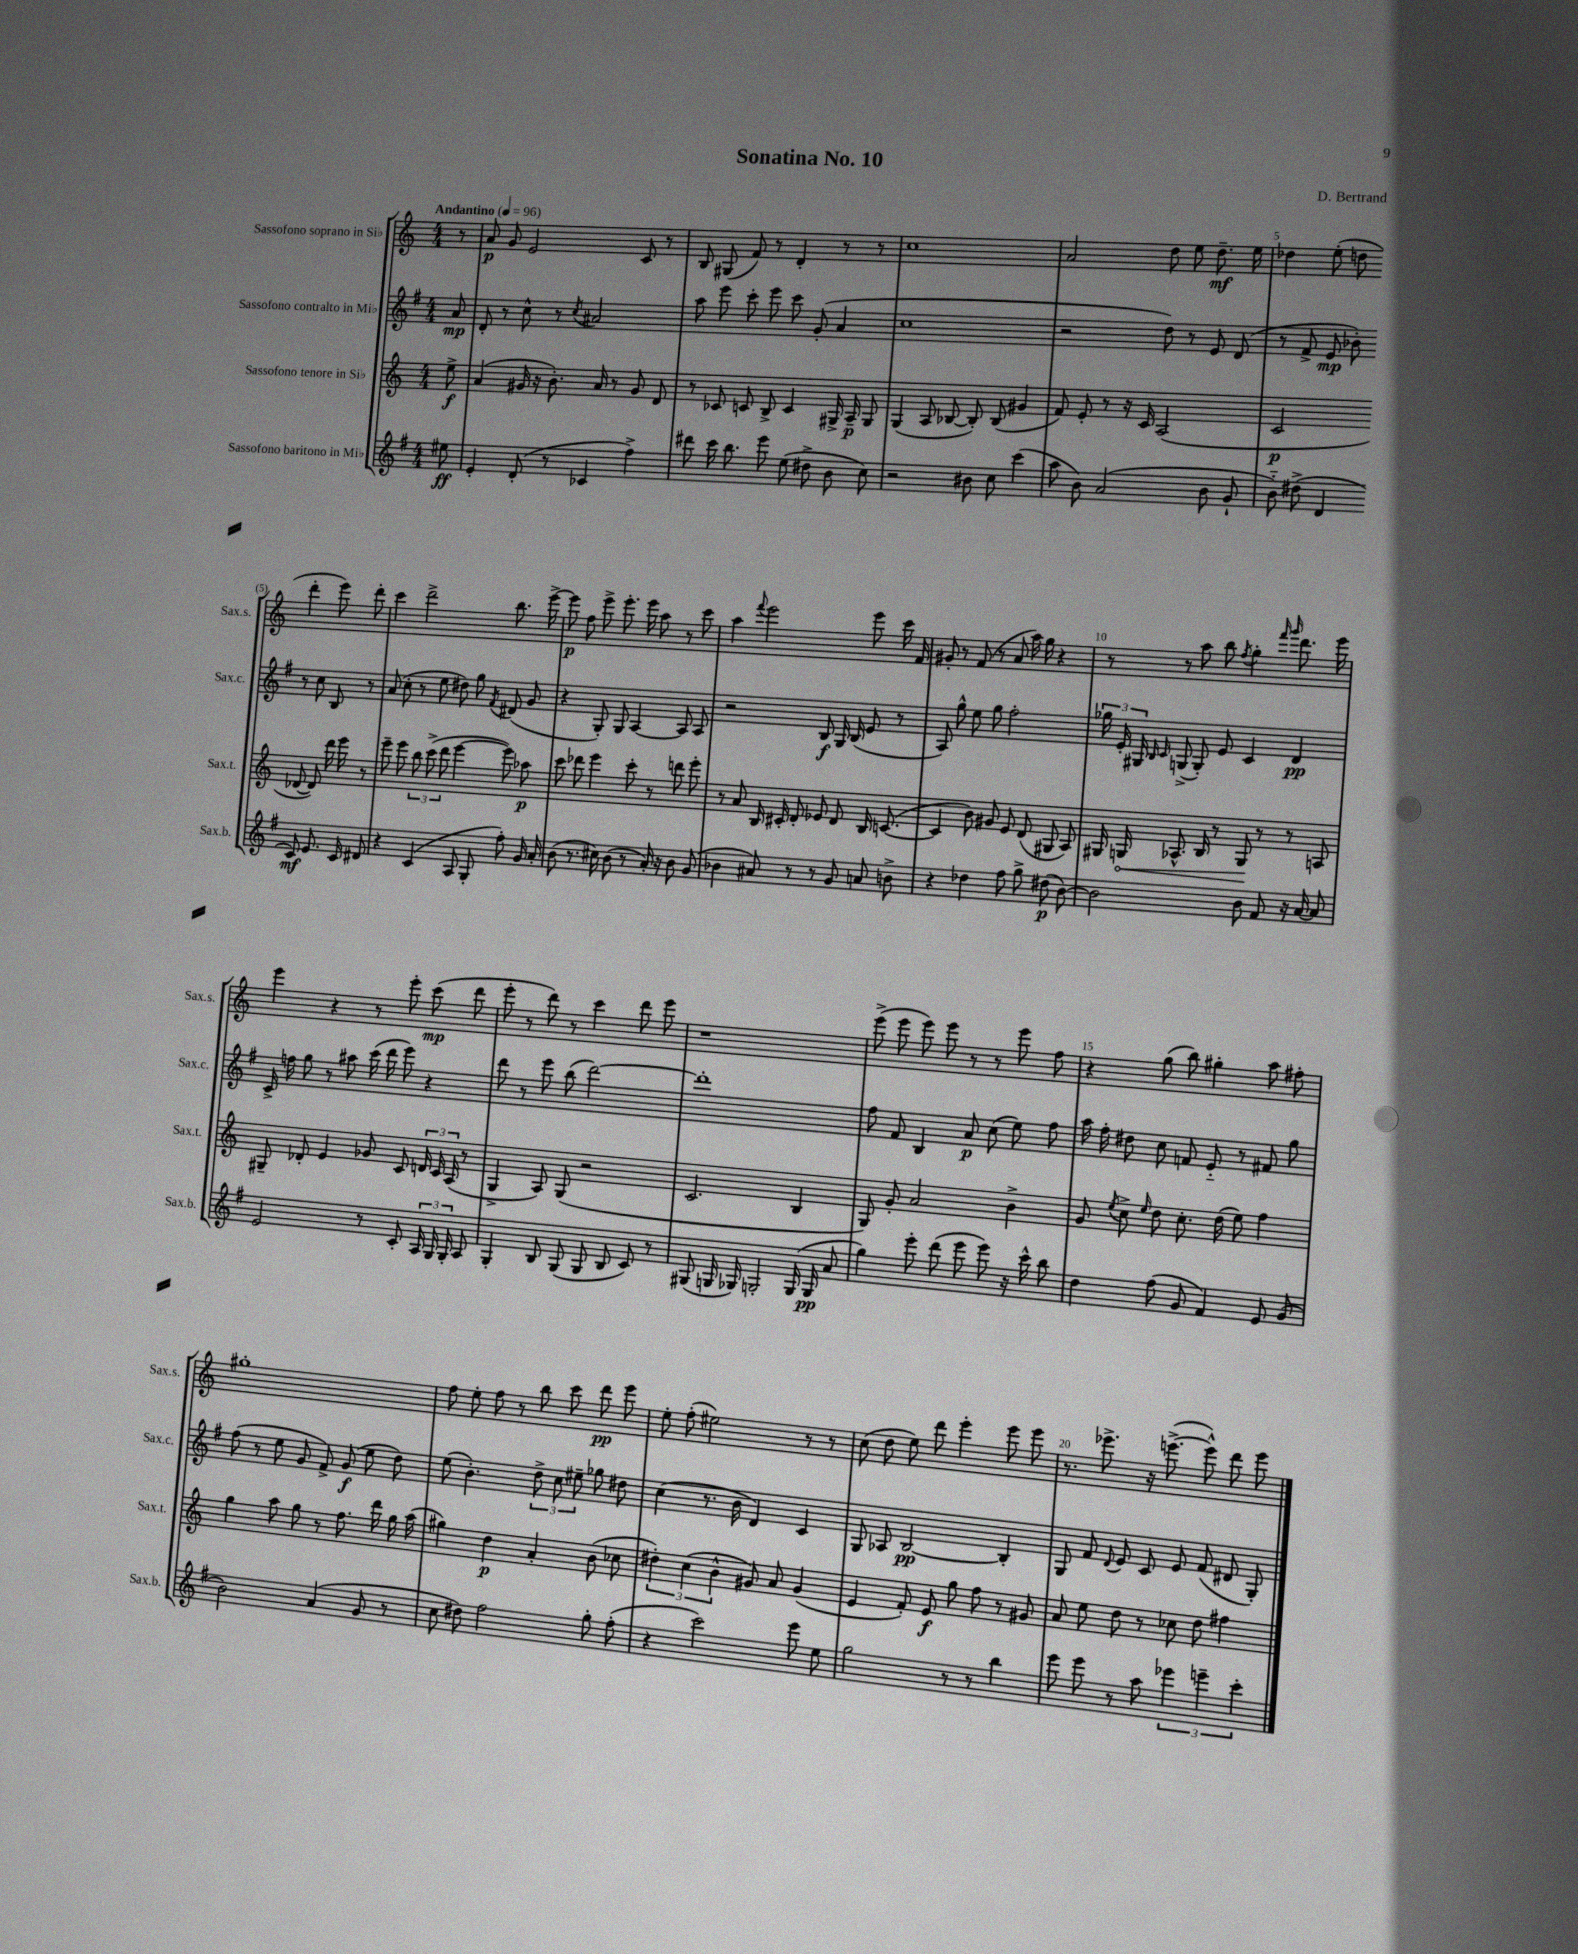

**kern	**dynam	**kern	**dynam	**kern	**dynam	**kern	**dynam
*part4	*part4	*part3	*part3	*part2	*part2	*part1	*part1
*staff4	*staff4	*staff3	*staff3	*staff2	*staff2	*staff1	*staff1
*I"Sassofono baritono in Mi♭	*	*I"Sassofono tenore in Si♭	*	*I"Sassofono contralto in Mi♭	*	*I"Sassofono soprano in Si♭	*
*I'Sax.b.	*	*I'Sax.t.	*	*I'Sax.c.	*	*I'Sax.s.	*
*clefG2	*	*clefG2	*	*clefG2	*	*clefG2	*
*k[f#]	*	*k[]	*	*k[f#]	*	*k[]	*
*M4/4	*	*M4/4	*	*M4/4	*	*M4/4	*
*MM96	*	*MM96	*	*MM96	*	*MM96	*
=	=	=	=	=	=	=	=
!	!	!	!	!	!	!LO:TX:a:B:t=Andantino	!
8ee#X\	ff	8ee^\	f	8a/	mp	8r	.
=1	=1	=1	=1	=1	=1	=1	=1
4e'/	.	(4a/	.	8d'/	.	8a/	p
.	.	.	.	8r	.	8g/	.
(8d'/	.	16g#X/	.	8cc^^\	.	2e/	.
.	.	16r	.	.	.	.	.
8r	.	8.b'\)	.	8r	.	.	.
.	.	.	.	8qcc/	.	.	.
4c-X/	.	.	.	2a#X/	.	.	.
.	.	16a/	.	.	.	.	.
.	.	8r	.	.	.	.	.
4ff#^\)	.	8g#/	.	.	.	8c/	.
.	.	8d/	.	.	.	8r	.
=2	=2	=2	=2	=2	=2	=2	=2
8ddd#X\	.	8r	.	8aa\	.	8B/	.
16ccc\	.	8c-X/	.	8eee\	.	(8G#X/	.
8.bb\	.	.	.	.	.	.	.
.	.	8cn/	.	8ccc'\	.	8f/)	.
8eee\	.	8B^/	.	8eee\	.	8r	.
(8ee\	.	4c/	.	8ccc\	.	4d'/	.
8dd#X^\	.	.	.	(8g'/	.	.	.
8b\	.	16G#X^/	.	4a/	.	8r	.
.	.	16A~/	p	.	.	.	.
8cc\)	.	8G#/	.	.	.	8r	.
=3	=3	=3	=3	=3	=3	=3	=3
2r	.	(4G/	.	1cc	.	1cc	.
.	.	8A/	.	.	.	.	.
.	.	[8B-X/	.	.	.	.	.
8b#X\	.	8B-'/])	.	.	.	.	.
8cc\	.	(8B-/	.	.	.	.	.
(4ccc\	.	4g#X/	.	.	.	.	.
=4	=4	=4	=4	=4	=4	=4	=4
8aa\	.	8f/)	.	2r	.	2a/	.
8b\)	.	8e'/	.	.	.	.	.
(2a/	.	8r	.	.	.	.	.
.	.	16r	.	.	.	.	.
.	.	16c/	.	.	.	.	.
.	.	(2A/	.	8dd\)	.	8dd\	.
.	.	.	.	8r	.	8ee\	.
8b\	.	.	.	8e/	.	8.dd~\	mf
8g`/	.	.	.	(8d/	.	.	.
.	.	.	.	.	.	16ee\	.
=5	=5	=5	=5	=5	=5	=5	=5
8b\)	.	2c/	p	8r	.	4dd-X\	.
(8dd#X^\	.	.	.	8f#^/	.	.	.
4d/	.	.	.	8e/	mp	(8ee'\	.
.	.	.	.	8b-X'\)	.	8ddn\	.
8c/)	mf	[8d-X/	.	8r	.	4ddd'\	.
8.e/	.	8d-/])	.	8cc\	.	.	.
.	.	16ddd\	.	8B/	.	8eee\)	.
16c/	.	16eee\	.	.	.	.	.
8d#X/	.	8r	.	8r	.	8ddd'\	.
!!LO:LB:g=z
=6	=6	=6	=6	=6	=6	=6	=6
4r	.	8eee~\	.	(8a/	.	4ccc\	.
.	.	8eee\	.	8cc'\	.	.	.
(4c/	.	12bb\	.	8r	.	2ddd^\	.
.	.	(12ccc^\	.	.	.	.	.
.	.	.	.	8ee\	.	.	.
.	.	12ddd\	.	.	.	.	.
8A/	.	[4eee\	.	8dd#X\)	.	.	.
8G'/	.	.	.	8gg\	.	.	.
.	.	.	.	8qf#/	.	.	.
8ff#'\)	.	8eee\])	.	(8d#X/	.	8.bb\	.
16g/	.	8aa-X\	p	8g/	.	.	.
16a'/	.	.	.	.	.	[16eee^\	.
=7	=7	=7	=7	=7	=7	=7	=7
(8b\	.	8ccc\	.	4r	.	8eee\]	p
8.r	.	8ddd-X\	.	.	.	8ff\	.
.	.	4eee\	.	8G'/)	.	8eee^\	.
16cc#X\)	.	.	.	.	.	.	.
(8b\	.	.	.	8G/	.	8.eee'\	.
8r	.	8ccc'\	.	[4A/	.	.	.
.	.	.	.	.	.	16eee\	.
16a'/)	.	8r	.	.	.	8aa\	.
16r	.	.	.	.	.	.	.
8b\	.	8dddn\	.	8A/]	.	8r	.
(8g/	.	8eee'\	.	8A/	.	8ccc\	.
=8	=8	=8	=8	=8	=8	=8	=8
4b-X\	.	8r	.	2r	.	4aa\	.
.	.	8a/	.	.	.	.	.
.	.	.	.	.	.	8qqfff/	.
8a#X/)	.	16B/	.	.	.	2eee\	.
.	.	16c#X'/	.	.	.	.	.
8r	.	8d'/	.	.	.	.	.
8r	.	8e-X/	.	8B/	f	.	.
8g/	.	8d/	.	16G/	.	.	.
.	.	.	.	(16B/	.	.	.
8an/	.	16B/	.	8e/	.	8eee\	.
.	.	([8.cn/	.	.	.	.	.
8bn^\	.	.	.	8r	.	16ccc\	.
.	.	.	.	.	.	16f/	.
=9	=9	=9	=9	=9	=9	=9	=9
4r	.	4c/]	.	8A/)	.	8g#X'/	.
.	.	.	.	8gg^^\	.	8r	.
4dd-X\	.	8b\)	.	8ee\	.	(8f/	.
.	.	8g#X/	.	8gg\	.	8r	.
8ff#\	.	8e/	.	2ff#'\	.	8a/	.
8gg^\	.	(8d/	.	.	.	16aa\)	.
.	.	.	.	.	.	16gg\	.
(8dd#X\	p	8G#X/	.	.	.	4r	.
[8b\)	.	8A/)	.	.	.	.	.
=10	=10	=10	=10	=10	=10	=10	=10
2b\]	.	16G#X/	.	24gg-X\	.	8r	.
.	.	.	.	24e'/	.	.	.
!	!	!	!LO:HP:b	!	!	!	!
.	.	16Gn/	<	.	.	.	.
.	.	.	.	24G#X/	.	.	.
.	.	.	.	16qqB/	.	.	.
.	.	.	.	16qqc/	.	.	.
.	.	8.A-X^^/	.	(8Gn^/	.	8r	.
.	.	.	.	8G'/)	.	8aa\	.
.	.	16B/	.	.	.	.	.
.	.	8r	.	8e/	.	8bb\	.
.	.	.	.	.	.	8qff/	.
8b\	.	8G/	.	4c/	.	4gg'\	.
8f#/	.	8r	[	.	.	.	.
.	.	.	.	.	.	16qqfff/	.
.	.	.	.	.	.	16qqggg/	.
16r	.	8r	.	4d/	pp	8.ddd\	.
[16a/	.	.	.	.	.	.	.
8a/]	.	8An/	.	.	.	.	.
.	.	.	.	.	.	16eee\	.
!!LO:LB:g=z
=11	=11	=11	=11	=11	=11	=11	=11
2e/	.	8G#X~/	.	16c^/	.	4eee\	.
.	.	.	.	16ffn\	.	.	.
.	.	8d-X'/	.	8gg\	.	.	.
.	.	4e/	.	8r	.	4r	.
.	.	.	.	8aa#X\	.	.	.
8r	.	8g-X/	.	(16ccc\	.	8r	.
.	.	.	.	16ddd\	.	.	.
8c'/	.	8c/	.	8eee\)	.	8eee'\	.
24A/	.	24dn/	.	4r	.	(8ccc\	mp
24G/	.	24c/	.	.	.	.	.
24G'/	.	(24A/	.	.	.	.	.
8A/	.	8r	.	.	.	8ddd\	.
=12	=12	=12	=12	=12	=12	=12	=12
4G'/	.	4G^/	.	8ddd\	.	8eee'\	.
.	.	.	.	8r	.	8r	.
8B/	.	8A/)	.	8eee\	.	8ddd\)	.
(8G/	.	(8G/	.	(8bb\	.	8r	.
8G/	.	2r	.	[2ddd\)	.	4ccc\	.
8B/	.	.	.	.	.	.	.
8c/)	.	.	.	.	.	8ddd\	.
8r	.	.	.	.	.	8eee\	.
=13	=13	=13	=13	=13	=13	=13	=13
(8G#X/	.	2.c/	.	1ddd']	.	1r	.
16Gn/	.	.	.	.	.	.	.
16G-X/)	.	.	.	.	.	.	.
2Gn'/	.	.	.	.	.	.	.
(16G/	.	4B/	.	.	.	.	.
16G/	pp	.	.	.	.	.	.
8a/	.	.	.	.	.	.	.
=14	=14	=14	=14	=14	=14	=14	=14
4gg\)	.	8G/)	.	8ff#\	.	(8eee^\	.
.	.	8g'/	.	8f#/	.	8eee\	.
8eee'\	.	2a/	.	4B/	.	8eee\)	.
(8ddd\	.	.	.	.	.	8eee\	.
8eee\	.	.	.	8a/	p	8r	.
8eee\)	.	.	.	(8cc\	.	8r	.
16r	.	4b^\	.	8ee\)	.	8eee\	.
16ccc^^\	.	.	.	.	.	.	.
8bb\	.	.	.	8ff#\	.	8ff\	.
=15	=15	=15	=15	=15	=15	=15	=15
4dd\	.	8g/	.	16aa\	.	4r	.
.	.	.	.	16ff#'\	.	.	.
.	.	8qee/	.	.	.	.	.
.	.	8cc^\	.	8dd#X\	.	.	.
.	.	16qqee/	.	.	.	.	.
(8ff#\	.	8dd\	.	8cc\	.	(8gg\	.
8g/	.	8.cc'\	.	8fn/	.	8bb\)	.
4f#/)	.	.	.	8e/	.	4gg#X'\	.
.	.	(16dd\	.	.	.	.	.
.	.	8ee\)	.	8r	.	.	.
8e/	.	4ff\	.	8f#X/	.	8aa\	.
(8g/	.	.	.	8gg\	.	8ff#X'\	.
!!LO:LB:g=z
=16	=16	=16	=16	=16	=16	=16	=16
2b\)	.	4gg\	.	(8ff#\	.	1gg#X'	.
.	.	.	.	8r	.	.	.
.	.	8aa\	.	8ee\	.	.	.
.	.	8gg\	.	8g/	.	.	.
(4a/	.	8r	.	8f#^/)	.	.	.
.	.	8.ff\	.	(8g/	f	.	.
8g/	.	.	.	8ee\	.	.	.
.	.	16ddd\	.	.	.	.	.
8r	.	16gg\	.	8dd\)	.	.	.
.	.	(16aa\	.	.	.	.	.
=17	=17	=17	=17	=17	=17	=17	=17
8cc\	.	4gg#X\)	.	(8ee\	.	8ff\	.
8dd#X\)	.	.	.	4.b'\)	.	8ee'\	.
2ff#\	.	4dd\	p	.	.	8ff\	.
.	.	.	.	.	.	8r	.
.	.	4a'/	.	12dd^\	.	8bb\	.
.	.	.	.	12cc\	.	.	.
.	.	.	.	.	.	8ccc\	.
.	.	.	.	12ee#X~\	.	.	.
8gg'\	.	(8b\	.	8gg-X\	.	8ddd\	pp
(8ff#'\	.	8cc-X\	.	8dd#X\	.	8eee\	.
=18	=18	=18	=18	=18	=18	=18	=18
4r	.	6dd#X'\)	.	(4cc\	.	8ee'\	.
.	.	.	.	.	.	(8ff'\	.
.	.	(6cc\	.	.	.	.	.
2ccc\)	.	.	.	8.r	.	2ee#X\)	.
.	.	6b^^\	.	.	.	.	.
.	.	.	.	16b\	.	.	.
.	.	8g#X/)	.	4d/)	.	.	.
.	.	8a/	.	.	.	.	.
8eee\	.	(4g#/	.	4c/	.	8r	.
8ee\	.	.	.	.	.	8r	.
=19	=19	=19	=19	=19	=19	=19	=19
2gg\	.	4e/	.	8G/	.	(8cc\	.
.	.	.	.	8A-X/	.	8dd\	.
.	.	8f'/)	.	[2B/	pp	8ee\)	.
.	.	8e/	f	.	.	8ddd\	.
8r	.	8gg\	.	.	.	4eee'\	.
8r	.	8ff\	.	.	.	.	.
4bb\	.	8r	.	4B'/]	.	8eee\	.
.	.	8g#X/	.	.	.	8eee\	.
=20	=20	=20	=20	=20	=20	=20	=20
8eee\	.	8a/	.	8G/	.	8.r	.
8eee\	.	8ee\	.	8f#/	.	.	.
.	.	.	.	.	.	8.eee-X^\	.
.	.	.	.	8qqd/	.	.	.
8r	.	8dd\	.	8e/	.	.	.
8aa\	.	8r	.	8c/	.	16r	.
.	.	.	.	.	.	([8.eeen^\	.
6eee-X\	.	8cc-X\	.	8e/	.	.	.
.	.	8dd\	.	(8f#/	.	8eee^^\])	.
6eeen~\	.	.	.	.	.	.	.
.	.	4ff#X\	.	8d#X/	.	8ddd\	.
6ccc'\	.	.	.	.	.	.	.
.	.	.	.	8G'/)	.	8eee\	.
==	==	==	==	==	==	==	==
*-	*-	*-	*-	*-	*-	*-	*-
